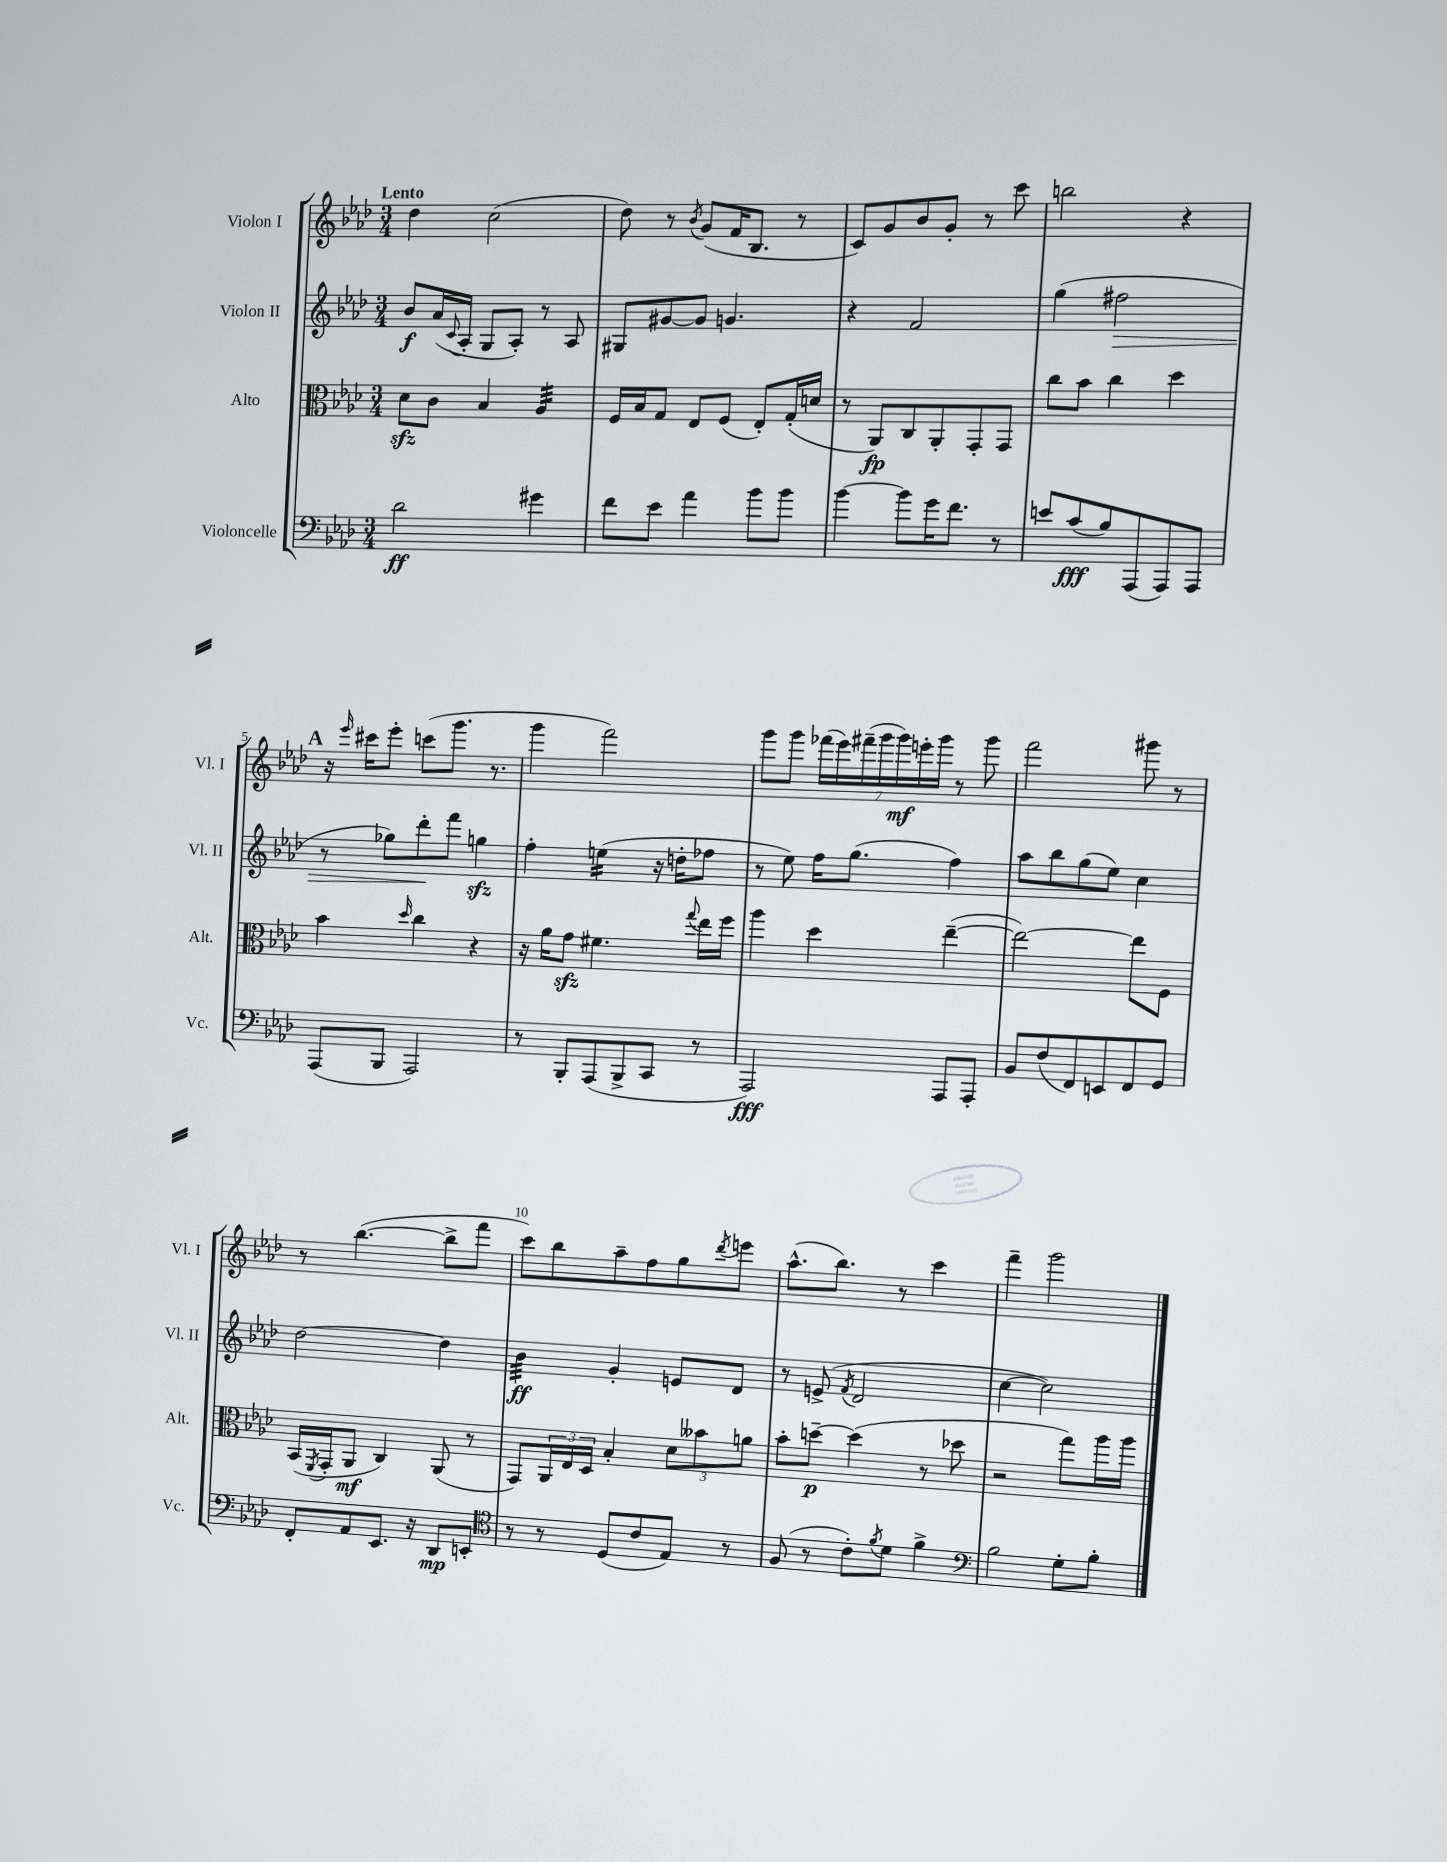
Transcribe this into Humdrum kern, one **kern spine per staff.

**kern	**kern	**kern	**kern
*staff4	*staff3	*staff2	*staff1
*clefF4	*clefC3	*clefG2	*clefG2
*k[b-e-a-d-]	*k[b-e-a-d-]	*k[b-e-a-d-]	*k[b-e-a-d-]
*M3/4	*M3/4	*M3/4	*M3/4
2d-	8d-	8b-	4dd-
.	8c	(16a-	.
.	.	8qqc	.
.	.	16A-'	.
.	4B-	8G	(2cc
.	.	8A-')	.
4g#	4A-	8r	.
.	.	8A-	.
=	=	=	=
8f	16F	8G#	8dd-)
.	16B-	.	.
8e-	8G	[8g#	8r
.	.	.	8qb-
4a-	8E-	8g#]	(8g
.	(8F	4.g	16f
.	.	.	8.B-
8b-	8E-')	.	.
8b-	(16G'	.	8r
.	16d	.	.
=	=	=	=
[4b-	8r	4r	8c)
.	8AA-)	.	8g
8b-]	8C	2f	8b-
16g	8AA-'	.	8g'
8.f	.	.	.
.	8GG'	.	8r
8r	8GG	.	8ccc
=	=	=	=
8e	8cc	(4gg	2bb
(8c	8b-	.	.
8B-)	4cc	2ff#	.
(8AAA-	.	.	.
8AAA-)	4dd-	.	4r
8AAA-	.	.	.
=	=	=	=
(8AAA-	4b-	8r	16r
.	.	.	16qqeee-
.	.	.	16ccc#
8BBB-	.	8gg-)	8eee-'
.	16qqdd-	.	.
2AAA-)	4cc	8ddd-'	(8ccc
.	.	8fff	8.ggg
.	4r	4gg	.
.	.	.	8.r
=	=	=	=
8r	16r	4ff'	4ggg
.	16a-	.	.
8BBB-'	8g	.	.
(8AAA-	4.f#	(4ee	2fff)
8BBB-^	.	.	.
8CC	.	16r	.
.	.	16dd'	.
.	8qqgg	.	.
8r	16ee-	8ff-	.
.	16ff	.	.
=	=	=	=
2AAA-)	4aa-	8r	8ggg
.	.	8ee-)	8ggg
.	4dd-	16ff	(28fff-
.	.	.	28eee-)
.	.	(8.gg	.
.	.	.	(28fff#~
.	.	.	28ggg
.	.	.	28ggg)
.	.	.	28eee'
.	.	.	28ggg
8AAA-	([4ee-~	4ff)	8r
8AAA-'	.	.	8ggg
=	=	=	=
8BB-	2ee-_)	8aa-	2fff
(8F	.	8bb-	.
8FF)	.	(8gg	.
8EE	.	8ee-)	.
8FF	8ee-]	4cc	8ggg#
8GG	8F	.	8r
=	=	=	=
8FF'	(16BB-	[2dd-	8r
.	8qFF	.	.
.	16GG'	.	.
8AA-	8AA-	.	([4.bb-
8.EE-	4C)	.	.
16r	.	.	.
8DD-	(8AA-	4dd-]	8bb-^]
8EE'	8r	.	8fff
=	=	=	=
*clefC4	*	*	*
8r	8GG)	4b-	8ccc)
8r	24AA-	.	8bb-
.	24E-	.	.
.	24D-	.	.
(8D-	4B-'	4g'	8aa-~
8c	.	.	8ff
8E-)	12d-	8e	8gg
.	12b--	.	.
.	.	.	8qddd-
8r	.	8d-	8eee
.	12a	.	.
=	=	=	=
(8F	8b-'	8r	(8.aa-^^
8r	[8dd~	(8e^	.
.	.	.	8.bb-)
.	.	8qf	.
8c')	(4dd]	2d-	.
8qf	.	.	.
8d-	.	.	8r
4f^	8r	.	4ccc
.	8dd-	.	.
=	=	=	=
*clefF4	*	*	*
2B-	2r	[4cc	4fff~
.	.	2cc])	2ggg
8G'	8gg)	.	.
8B-'	16aa-	.	.
.	16aa-	.	.
==	==	==	==
*-	*-	*-	*-
